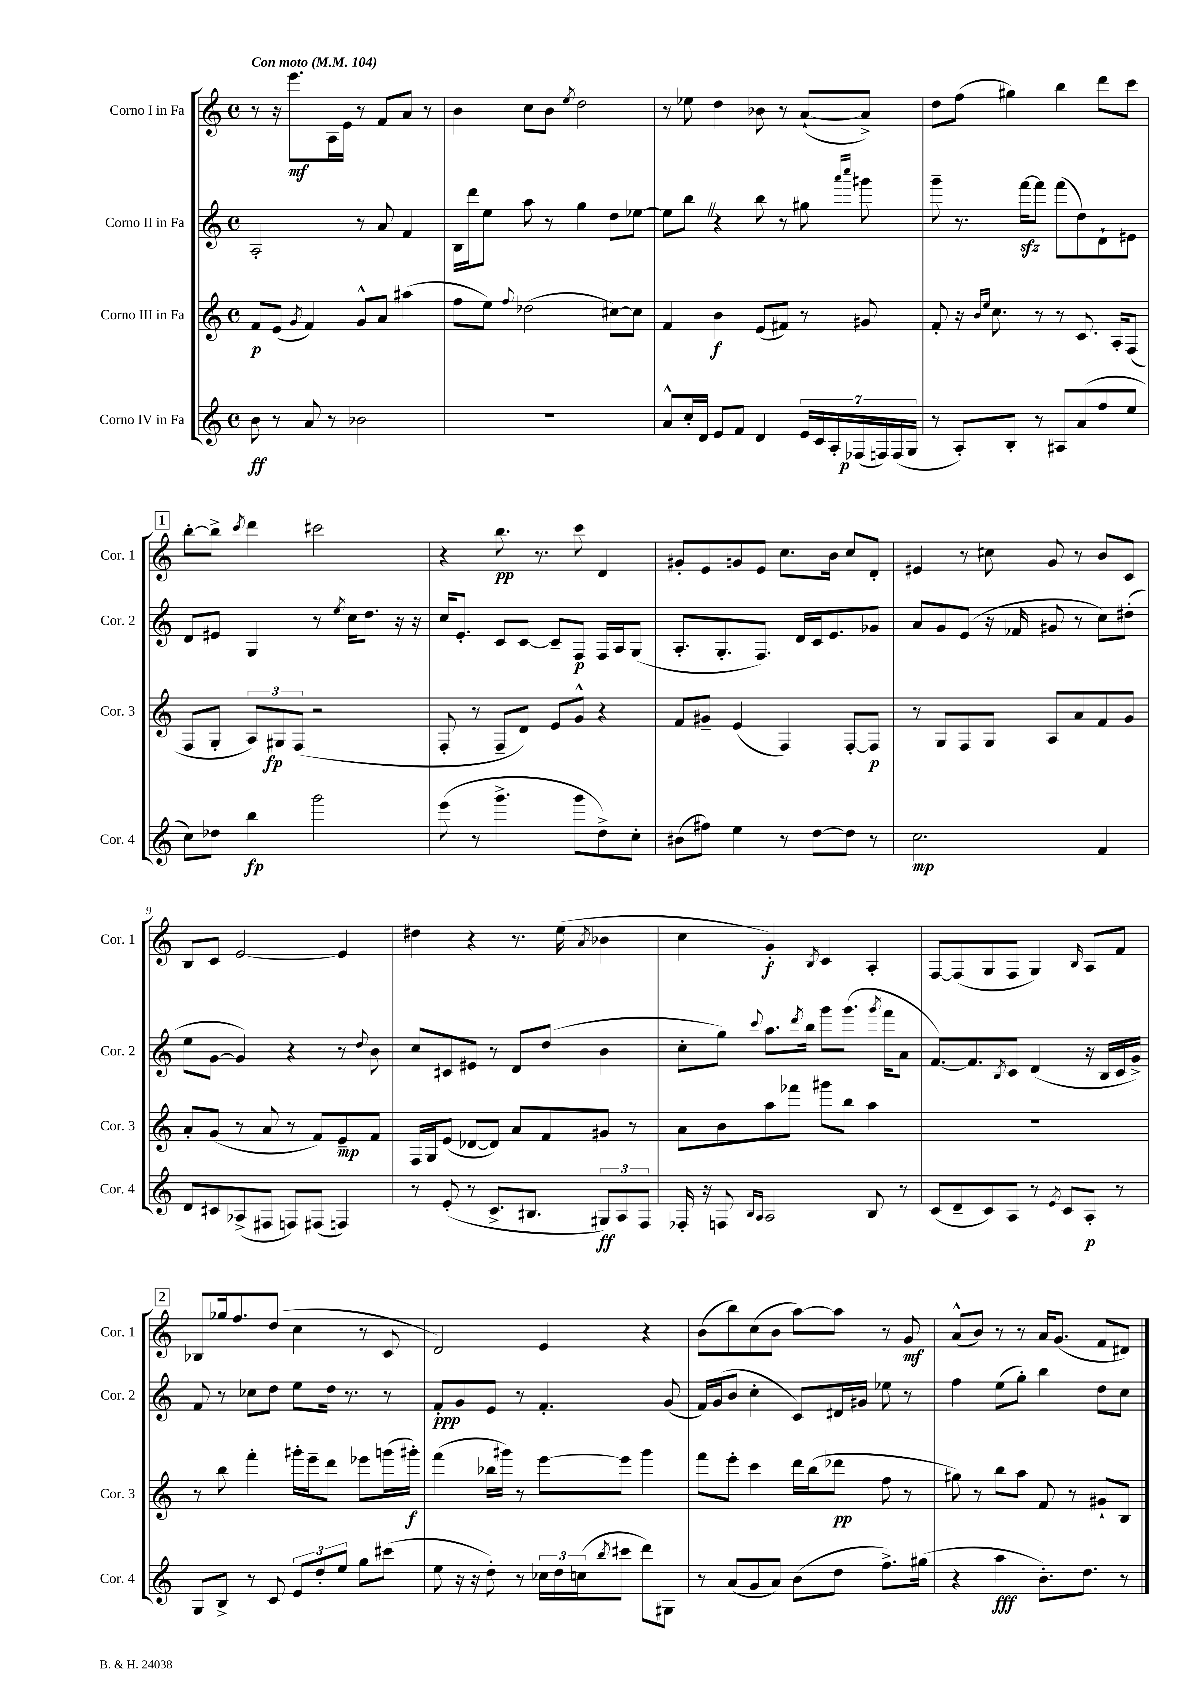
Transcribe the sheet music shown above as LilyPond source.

<<
\new StaffGroup <<
\new Staff = "s0" \with { instrumentName = "Corno I in Fa" shortInstrumentName = "Cor. 1" } {
    \clef treble \key c \major \defaultTimeSignature \time 4/4 \tempo "Con moto" 4 = 104
    r8 r16 e'''8.\mf a16 e'16 r8 f'8 a'8 r8 |
    b'4 c''8 b'8 \acciaccatura { e''8 } d''2 |
    r8 ees''8 d''4 bes'8 r8 a'8~-!( a'8->) |
    d''8 f''8( gis''4) b''4 d'''8 c'''8 |
    \mark \markup { \box "1" } b''8~-. b''8-> \acciaccatura { c'''8 } d'''4 cis'''2 |
    r4 b''8.\pp r8. c'''8 d'4 |
    gis'8-. e'8 g'8 e'8 c''8. b'16 c''8 d'8-. |
    eis'4 r8 cis''8 g'8 r8 b'8 c'8 |
    b8 c'8 e'2~ e'4 |
    dis''4 r4 r8. e''16( \acciaccatura { a'8 } bes'4 |
    c''4 g'4-.\f) \acciaccatura { b8 } c'4 a4-. |
    f8~ f8( g8 f8 g4) \grace { b16 } a8 f'8 |
    \mark \markup { \box "2" } bes8 ges''16 f''8. d''8( c''4 r8 c'8 |
    d'2) e'4 r4 |
    b'8( b''8) c''8( b'8 a''8~) a''8 r8 g'8\mf |
    a'8-^( b'8) r8 r8 a'16 g'8.( f'8 dis'8) \bar "|." |
}
\new Staff = "s1" \with { instrumentName = "Corno II in Fa" shortInstrumentName = "Cor. 2" } {
    \clef treble \key c \major \defaultTimeSignature \time 4/4
    a2-. r8 a'8 f'4 |
    b16 d'''16 e''8 a''8 r8 g''4 d''8 ees''8~ |
    ees''8 b''8 \once \override BreathingSign.text = \markup { \musicglyph "scripts.caesura.straight" } \breathe r4 b''8 r8 gis''8 \grace { a'''16 c''''16 } gis'''8 |
    g'''8-- r8. f'''16~\sfz f'''8 f'''8( d''8) d'8-! eis'8 |
    \mark \markup { \box "1" } d'8 eis'8 g4 r8 \acciaccatura { e''8 } c''16 d''8. r16 r16 |
    c''16 e'8.-. c'8 c'8~ c'8-- f8\p f16 a16 g8( |
    a8.-. g8.-. f8.) d'16 c'16 e'8. ges'8 |
    a'8 g'8 e'8( r16 fes'16 gis'8 r8 c''8) dis''8-.( |
    e''8 g'8~ g'4) r4 r8 \appoggiatura { d''8 } b'8 |
    c''8 cis'8 eis'8 r8 d'8 d''8( b'4 |
    c''8-. g''8) \appoggiatura { c'''8 } a''8. \acciaccatura { d'''8 } b''16 g'''8 g'''8.( \acciaccatura { g'''8 } f'''16 a'8 |
    f'8.~) f'8. \acciaccatura { b8 } c'8 d'4( r16 b16 c'16 g'16->) |
    \mark \markup { \box "2" } f'8 r8 ces''8 d''8 e''8 d''16 r8. r8 |
    f'8-.\ppp g'8 e'8 r8 f'4.-. g'8( |
    f'16) g'16( b'8 c''4-. c'8) dis'16 gis'16 ees''8 r8 |
    f''4 e''8( g''8-.) b''4 d''8 c''8 \bar "|." |
}
\new Staff = "s2" \with { instrumentName = "Corno III in Fa" shortInstrumentName = "Cor. 3" } {
    \clef treble \key c \major \defaultTimeSignature \time 4/4
    f'8\p e'8( \acciaccatura { g'8 } f'4) g'8-^ a'8 ais''4( |
    f''8 e''8) \appoggiatura { f''8 } des''2( cis''8~) cis''8 |
    f'4 b'4\f e'8( fis'8) r8 gis'8 |
    f'8-. r16 \grace { b'16 e''16 } c''8. r8 r8 c'8. a16-. f8( |
    \mark \markup { \box "1" } f8 g8-. \tuplet 3/2 { a8) gis8\fp f8( } r2 |
    f8-. r8 f8-- d'8) e'8 g'8-^ r4 |
    f'8 gis'8-- e'4( f4) f8~-. f8\p |
    r8 g8 f8 g8 a8 a'8 f'8 g'8 |
    a'8-. g'8( r8 a'8 r8 f'8) e'8--\mp f'8 |
    f16 g16 e'8( des'8~ des'8) a'8 f'8 gis'8 r8 |
    a'8 b'8 a''8 fes'''8 gis'''8 b''8 a''4 |
    R1 |
    \mark \markup { \box "2" } r8 b''8 f'''4-. gis'''16-. e'''16-- d'''8 ees'''8 g'''16( gis'''16-.\f) |
    f'''4( bes''16 gis'''16) r8 e'''8~ e'''8 gis'''4 |
    f'''8 e'''8-. c'''4 d'''16 b''16( des'''8\pp f''8 r8 |
    gis''8) r8 b''8 a''8 f'8 r8 gis'8-! b8 \bar "|." |
}
\new Staff = "s3" \with { instrumentName = "Corno IV in Fa" shortInstrumentName = "Cor. 4" } {
    \clef treble \key c \major \defaultTimeSignature \time 4/4
    b'8\ff r8 a'8 r8 bes'2 |
    R1 |
    a'8-^ c''16-. d'16 e'8 f'8 d'4 \tuplet 7/4 { e'16 c'16 a16-. fes16\p( f16) f16( g16 } |
    r8 a8-.) b8-. r8 ais8 a'8( f''8 e''8 |
    \mark \markup { \box "1" } c''8) des''8 b''4\fp g'''2 |
    e'''8( r8 g'''4.-> g'''8 d''8->) c''8-. |
    bis'8( fis''8) e''4 r8 d''8~ d''8 r8 |
    c''2.\mp f'4 |
    d'8 cis'8 aes8->( fis8 f8) fis8( f4) |
    r8 e'8-.( r8 c'8.-> bis8. \tuplet 3/2 { gis8\ff) a8 f8 } |
    fes16-. r16 f8 \grace { b16 a16 } a2 b8 r8 |
    c'8( d'8-- c'8) a8 r8 \acciaccatura { e'8 } c'8 a8-.\p r8 |
    \mark \markup { \box "2" } g8 b8-> r8 c'8 \tuplet 3/2 { e'8 d''8-. e''8 } g''8 cis'''8( |
    e''8 r16 r16 d''8-.) r8 \tuplet 3/2 { ces''16 d''16 c''16( } \acciaccatura { b''8 } cis'''8 d'''8) gis8 |
    r8 a'8( g'8 a'8) b'8( d''8 f''8.->) gis''16( |
    r4 a''4\fff b'8.-.) d''8. r8 \bar "|." |
}
>>
>>
